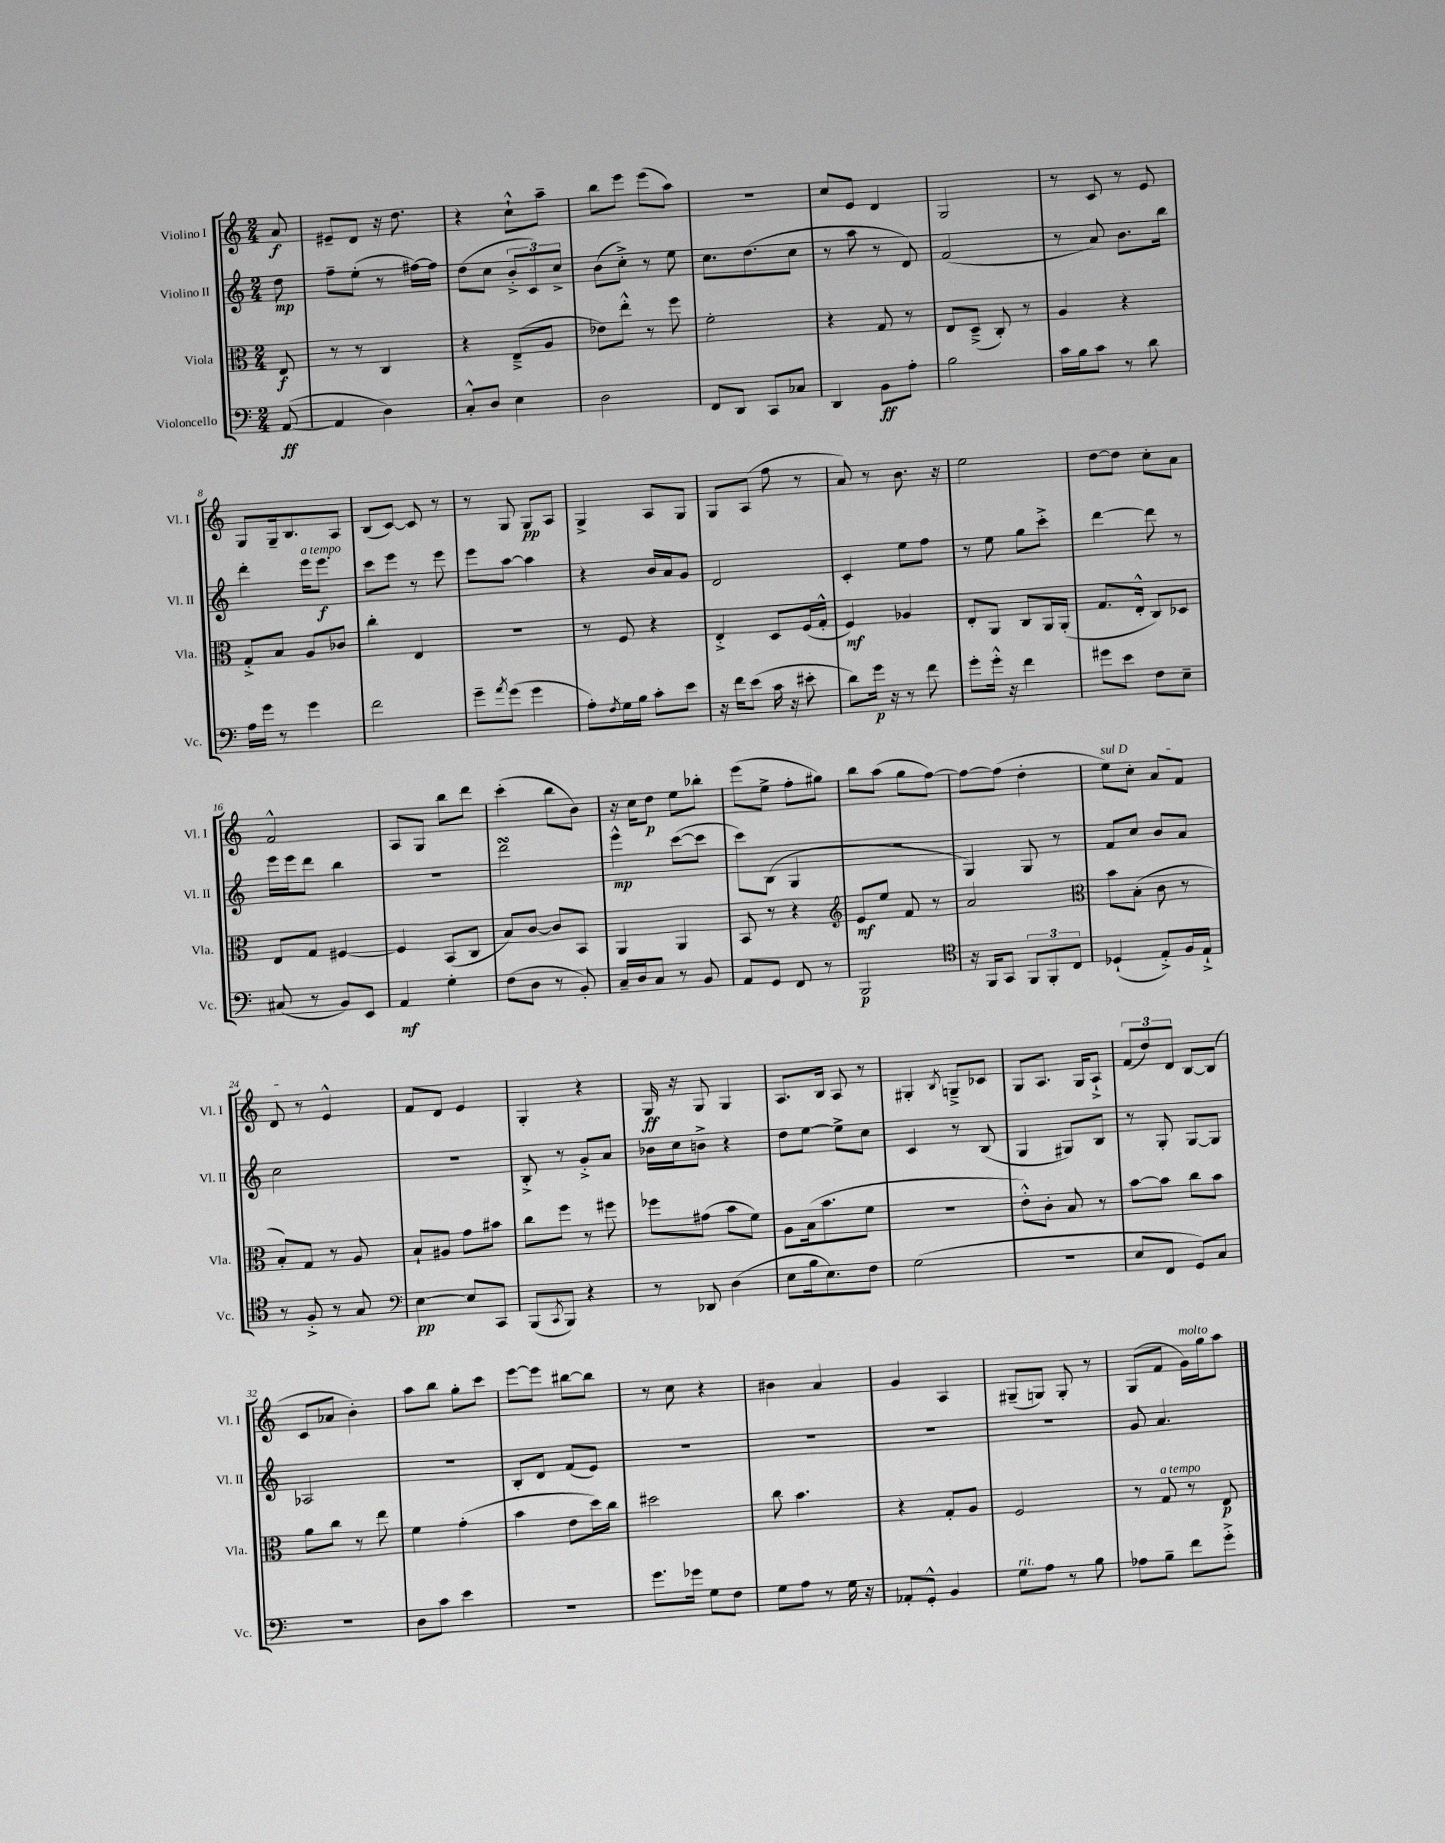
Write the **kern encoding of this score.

**kern	**dynam	**kern	**dynam	**kern	**dynam	**kern	**dynam
*part4	*part4	*part3	*part3	*part2	*part2	*part1	*part1
*staff4	*staff4	*staff3	*staff3	*staff2	*staff2	*staff1	*staff1
*I"Violoncello	*	*I"Viola	*	*I"Violino II	*	*I"Violino I	*
*I'Vc.	*	*I'Vla.	*	*I'Vl. II	*	*I'Vl. I	*
*clefF4	*	*clefC3	*	*clefG2	*	*clefG2	*
*k[]	*	*k[]	*	*k[]	*	*k[]	*
*M2/4	*	*M2/4	*	*M2/4	*	*M2/4	*
=	=	=	=	=	=	=	=
([8AA/	ff	8E/	f	8dd\	mp	8a/	f
=1	=1	=1	=1	=1	=1	=1	=1
4AA/]	.	8r	.	8ff~\L	.	8e#X~/L	.
.	.	8r	.	(8ee'\J	.	8d/J	.
4D\)	.	4C/	.	8r	.	16r	.
.	.	.	.	.	.	8.dd\	.
.	.	.	.	[16ff#X\LL)	.	.	.
.	.	.	.	16ff#\JJ]	.	.	.
=2	=2	=2	=2	=2	=2	=2	=2
8C'^^/L	.	4r	.	(8dd\L	.	4r	.
8D/J	.	.	.	8cc\J	.	.	.
4E\	.	(8E~^/L	.	12b'^/L	.	8cc`^^\L	.
.	.	.	.	12c/)	.	.	.
.	.	8A/J	.	.	.	8aa~\J	.
.	.	.	.	12cc^/J	.	.	.
=3	=3	=3	=3	=3	=3	=3	=3
2D\	.	8e-X\L)	.	(8b\L	.	8bb\L	.
.	.	8ee'^^\J	.	8cc'^\J)	.	8eee\J	.
.	.	8r	.	8r	.	(8eee\L	.
.	.	8ff\	.	8ee\	.	8aa\J)	.
=4	=4	=4	=4	=4	=4	=4	=4
8FF/L	.	2f'\	.	8.cc\L	.	2r	.
8DD/J	.	.	.	.	.	.	.
.	.	.	.	(8.dd\	.	.	.
8CC/L	.	.	.	.	.	.	.
8C-X/J	.	.	.	8cc\J	.	.	.
=5	=5	=5	=5	=5	=5	=5	=5
4DD/	.	4r	.	8r	.	8cc/L	.
.	.	.	.	8aa\	.	8e/J	.
8BB\L	ff	8G/	.	8r	.	4d/	.
8A'\J	.	8r	.	8d/)	.	.	.
=6	=6	=6	=6	=6	=6	=6	=6
2B\	.	8E/L	.	(2f/	.	2G/	.
.	.	(8D~^/J	.	.	.	.	.
.	.	8C'/)	.	.	.	.	.
.	.	8r	.	.	.	.	.
=7	=7	=7	=7	=7	=7	=7	=7
16c\LL	.	4A/	.	8r	.	8r	.
16B\J	.	.	.	.	.	.	.
8c\J	.	.	.	8a/)	.	8c/	.
8r	.	4r	.	8.b\L	.	8r	.
8d\	.	.	.	.	.	8e/	.
.	.	.	.	16bb\Jk	.	.	.
!!LO:LB:g=z
=8	=8	=8	=8	=8	=8	=8	=8
16A\LL	.	8G'^/L	.	4ddd'\	.	8G/L	.
16g\JJ	.	.	.	.	.	.	.
8r	.	8B/J	.	.	.	16G~/k	.
.	.	.	.	.	.	8.B/	.
!	!	!	!	!LO:TX:a:i:t=a tempo	!	!	!
4g\	.	8A/L	.	16eee\KL	.	.	.
.	.	.	.	8.eee\J	f	.	.
.	.	8c-X/J	.	.	.	8A/J	.
=9	=9	=9	=9	=9	=9	=9	=9
2f\	.	4cc'\	.	8ccc\L	.	(8B/L	.
.	.	.	.	8eee\J	.	[8c/J)	.
.	.	4E/	.	8r	.	8c/]	.
.	.	.	.	8eee\	.	8r	.
=10	=10	=10	=10	=10	=10	=10	=10
8g~\L	.	2r	.	8eee\L	.	8r	.
8qa/	.	.	.	.	.	.	.
(8g\J	.	.	.	[8aa\J	.	8G/	.
4g\	.	.	.	4aa\]	.	8G/L	pp
.	.	.	.	.	.	8A/J	.
=11	=11	=11	=11	=11	=11	=11	=11
8A'\L)	.	8r	.	4r	.	4G^/	.
8qF/	.	.	.	.	.	.	.
16G\L	.	8F/	.	.	.	.	.
16B\JJ	.	.	.	.	.	.	.
8c'\L	.	4r	.	16b/LL	.	8A/L	.
.	.	.	.	16a/J	.	.	.
8e\J	.	.	.	8g/J	.	8G/J	.
=12	=12	=12	=12	=12	=12	=12	=12
16r	.	4E'^/	.	2d/	.	8G/L	.
16f\KL	.	.	.	.	.	.	.
(8e\J	.	.	.	.	.	(8A/J	.
16c\	.	8D/L	.	.	.	8ff\	.
16r	.	.	.	.	.	.	.
8e#X'\	.	(16F/L	.	.	.	8r	.
.	.	16G'^^/JJ	.	.	.	.	.
=13	=13	=13	=13	=13	=13	=13	=13
8d\L)	.	4F/)	mf	4c'/	.	8a/)	.
16g\Jk	p	.	.	.	.	8r	.
16r	.	.	.	.	.	.	.
8r	.	4A-X/	.	8ee\L	.	8.b\	.
8f\	.	.	.	8ff\J	.	.	.
.	.	.	.	.	.	16r	.
=14	=14	=14	=14	=14	=14	=14	=14
8g'\L	.	8E'/L	.	8r	.	2ee\	.
16g'^^\Jk	.	8AA/J	.	8ee\	.	.	.
16r	.	.	.	.	.	.	.
4f\	.	8C/L	.	8gg\L	.	.	.
.	.	16AA/L	.	8ccc'^\J	.	.	.
.	.	(16AA'/JJ	.	.	.	.	.
=15	=15	=15	=15	=15	=15	=15	=15
8g#X\L	.	8.G/L	.	[4ddd\	.	[8dd\L	.
8e\J	.	.	.	.	.	8dd\J]	.
.	.	16E'^^/Jk	.	.	.	.	.
8F\L	.	8C/L)	.	8ddd\]	.	8cc'\L	.
8E~\J	.	8D-X/J	.	8r	.	8a\J	.
!!LO:LB:g=z
=16	=16	=16	=16	=16	=16	=16	=16
(8C#X/	.	8E/L	.	16eee\LL	.	2f^^/	.
.	.	.	.	16eee\J	.	.	.
8r	.	8G/J	.	8ddd\J	.	.	.
8BB/L)	.	[4F#X/	.	4bb\	.	.	.
8EE/J	.	.	.	.	.	.	.
=17	=17	=17	=17	=17	=17	=17	=17
4AA/	mf	4F#/]	.	2r	.	8A/L	.
.	.	.	.	.	.	8G/J	.
4G'\	.	(8BB/L	.	.	.	8bb\L	.
.	.	8C/J	.	.	.	8ddd\J	.
=18	=18	=18	=18	=18	=18	=18	=18
(8F\L	.	8B/L)	.	2dddsSSS\	.	(4ccc'\	.
8D\J	.	[8c/J	.	.	.	.	.
8r	.	8c/L]	.	.	.	8bb\L	.
8BB'/)	.	8BB/J	.	.	.	8b\J)	.
=19	=19	=19	=19	=19	=19	=19	=19
16C~/LL	.	4AA/	.	4eee^^\	mp	16r	.
16D/J	.	.	.	.	.	16cc\KL	.
8C/J	.	.	.	.	.	8dd\J	p
8r	.	4AA/	.	([8ccc\L	.	8ee\L	.
8BB/	.	.	.	8ccc\J]	.	8bb-X'\J	.
=20	=20	=20	=20	=20	=20	=20	=20
8AA/L	.	8BB/	.	8ccc\L)	.	(8eee\L	.
8GG/J	.	8r	.	(8B\J	.	8ee^\J	.
8FF/	.	4r	.	4G/	.	8ff'\L	.
8r	.	.	.	.	.	8gg#X\J)	.
=21	=21	=21	=21	=21	=21	=21	=21
*	*	*clefG2	*	*	*	*	*
2BBB/	p	8e/L	mf	2r	.	8bb\L	.
.	.	8ee/J	.	.	.	(8aa\J	.
.	.	8f/	.	.	.	8gg\L	.
.	.	8r	.	.	.	[8ff\J)	.
=22	=22	=22	=22	=22	=22	=22	=22
*clefC4	*	*	*	*	*	*	*
16r	.	2a/	.	4G/)	.	8ff\L_	.
16FF/KL	.	.	.	.	.	.	.
8GG/J	.	.	.	.	.	(8ff\J]	.
12FF/L	.	.	.	8G/	.	4dd'\	.
12FF'/	.	.	.	.	.	.	.
.	.	.	.	8r	.	.	.
12C/J	.	.	.	.	.	.	.
=23	=23	=23	=23	=23	=23	=23	=23
*	*	*clefC3	*	*	*	*	*
!	!	!	!	!	!	!LO:TX:a:i:t=sul D	!
(4D-X`/	.	8b\L	.	8f/L	.	8ee\L)	.
.	.	(8B'\J	.	8cc/J	.	8cc'\J	.
8E'^/L)	.	8c\	.	8b/L	.	8a/L	.
16F/L	.	8r	.	8a/J	.	8f/J	.
16E`^/JJ	.	.	.	.	.	.	.
!!LO:LB:g=z
=24	=24	=24	=24	=24	=24	=24	=24
8r	.	8B'/L)	.	2cc\	.	8d/	.
8F'^/	.	8G/J	.	.	.	8r	.
8r	.	8r	.	.	.	4e^^/	.
8G/	.	8A/	.	.	.	.	.
=25	=25	=25	=25	=25	=25	=25	=25
*clefF4	*	*	*	*	*	*	*
[4E\	pp	8B`/L	.	2r	.	8f/L	.
.	.	8A#X/J	.	.	.	8d/J	.
8E/L]	.	8g\L	.	.	.	4e/	.
8CC/J	.	8b#X\J	.	.	.	.	.
=26	=26	=26	=26	=26	=26	=26	=26
(8BBB/L	.	8cc\L	.	8B'^/	.	4G'/	.
8qCC/	.	.	.	.	.	.	.
8BBB/J)	.	8ff\J	.	8r	.	.	.
4r	.	8r	.	8g'^/L	.	4r	.
.	.	8ff#X\	.	8a/J	.	.	.
=27	=27	=27	=27	=27	=27	=27	=27
8r	.	8ff-X\L	.	16b-X\LL	.	16G/	ff
.	.	.	.	16cc\J	.	16r	.
8DD-X/	.	(8g#X\J	.	8bn^\J	.	8G/	.
(4D\	.	8b\L	.	4r	.	4G/	.
.	.	8f\J)	.	.	.	.	.
=28	=28	=28	=28	=28	=28	=28	=28
8E\L	.	8A\L	.	8dd\L	.	8.A/L	.
16B\k	.	(16B\k	.	[8ee\J	.	.	.
8.E\)	.	8.b\	.	.	.	16B/Jk	.
.	.	.	.	8ee^\L]	.	8A/	.
8F\J	.	8f\J	.	8cc\J	.	8r	.
=29	=29	=29	=29	=29	=29	=29	=29
(2G\	.	2r	.	4c/	.	4G#X'/	.
.	.	.	.	.	.	8qB/	.
.	.	.	.	8r	.	8Gn~^/L	.
.	.	.	.	(8B/	.	8c-X/J	.
=30	=30	=30	=30	=30	=30	=30	=30
2r	.	8e'^^\L)	.	4G/	.	8G/L	.
.	.	8c'\J	.	.	.	8.A/J	.
.	.	8B/	.	8G#X/L)	.	.	.
.	.	.	.	.	.	16G/KL	.
.	.	8r	.	8B/J	.	8A`^/J	.
=31	=31	=31	=31	=31	=31	=31	=31
8E/L	.	[8b\L	.	8r	.	(12f/L	.
.	.	.	.	.	.	12dd/)	.
8FF/J	.	8b\J]	.	8G'/	.	.	.
.	.	.	.	.	.	12d/J	.
8GG/L)	.	8cc\L	.	[8G/L	.	[8B/L	.
8C/J	.	8b\J	.	8G/J]	.	(8B/J]	.
!!LO:LB:g=z
=32	=32	=32	=32	=32	=32	=32	=32
2r	.	8a\L	.	2A-X/	.	8c/L	.
.	.	8cc\J	.	.	.	8a-X/J	.
.	.	8r	.	.	.	4b'\)	.
.	.	8ee\	.	.	.	.	.
=33	=33	=33	=33	=33	=33	=33	=33
8D\L	.	4f\	.	2r	.	8aa\L	.
8c\J	.	.	.	.	.	8bb\J	.
4e\	.	(4g'\	.	.	.	8gg'\L	.
.	.	.	.	.	.	8ccc\J	.
=34	=34	=34	=34	=34	=34	=34	=34
2r	.	4b\	.	8B'/L	.	[8eee\L	.
.	.	.	.	8d/J	.	8eee\J]	.
.	.	8e\L	.	(8f/L	.	[8bb#X\L	.
.	.	16dd\L)	.	8e/J)	.	8bb#\J]	.
.	.	16cc\JJ	.	.	.	.	.
=35	=35	=35	=35	=35	=35	=35	=35
8.g\L	.	2dd#X\	.	2r	.	8r	.
.	.	.	.	.	.	8cc\	.
16g-X\Jk	.	.	.	.	.	.	.
8G\L	.	.	.	.	.	4r	.
8F\J	.	.	.	.	.	.	.
=36	=36	=36	=36	=36	=36	=36	=36
8G\L	.	8cc\	.	2r	.	4b#X\	.
8A\J	.	4.b\	.	.	.	.	.
8r	.	.	.	.	.	4a/	.
16G\	.	.	.	.	.	.	.
16r	.	.	.	.	.	.	.
=37	=37	=37	=37	=37	=37	=37	=37
8AA-X'/L	.	4r	.	2r	.	4g/	.
8GG'^^/J	.	.	.	.	.	.	.
4BB/	.	8G'/L	.	.	.	4A/	.
.	.	8A/J	.	.	.	.	.
=38	=38	=38	=38	=38	=38	=38	=38
!LO:TX:a:i:t=rit.	!	!	!	!	!	!	!
8G\L	.	2F/	.	2r	.	(8G#X~/L	.
8A\J	.	.	.	.	.	8Gn/J)	.
8r	.	.	.	.	.	8G'/	.
8B\	.	.	.	.	.	8r	.
=39	=39	=39	=39	=39	=39	=39	=39
8A-X\L	.	8r	.	8g/	.	(8G/L	.
!	!	!LO:TX:a:i:t=a tempo	!	!	!	!	!
8B~\J	.	8G/	.	4.a/	.	8f/J	.
!	!	!	!	!	!	!LO:TX:a:i:t=molto	!
8f\L	.	8r	.	.	.	16g\LL)	.
.	.	.	.	.	.	16gg\J	.
8g'^\J	.	8E/	p	.	.	8aa\J	.
==	==	==	==	==	==	==	==
*-	*-	*-	*-	*-	*-	*-	*-
